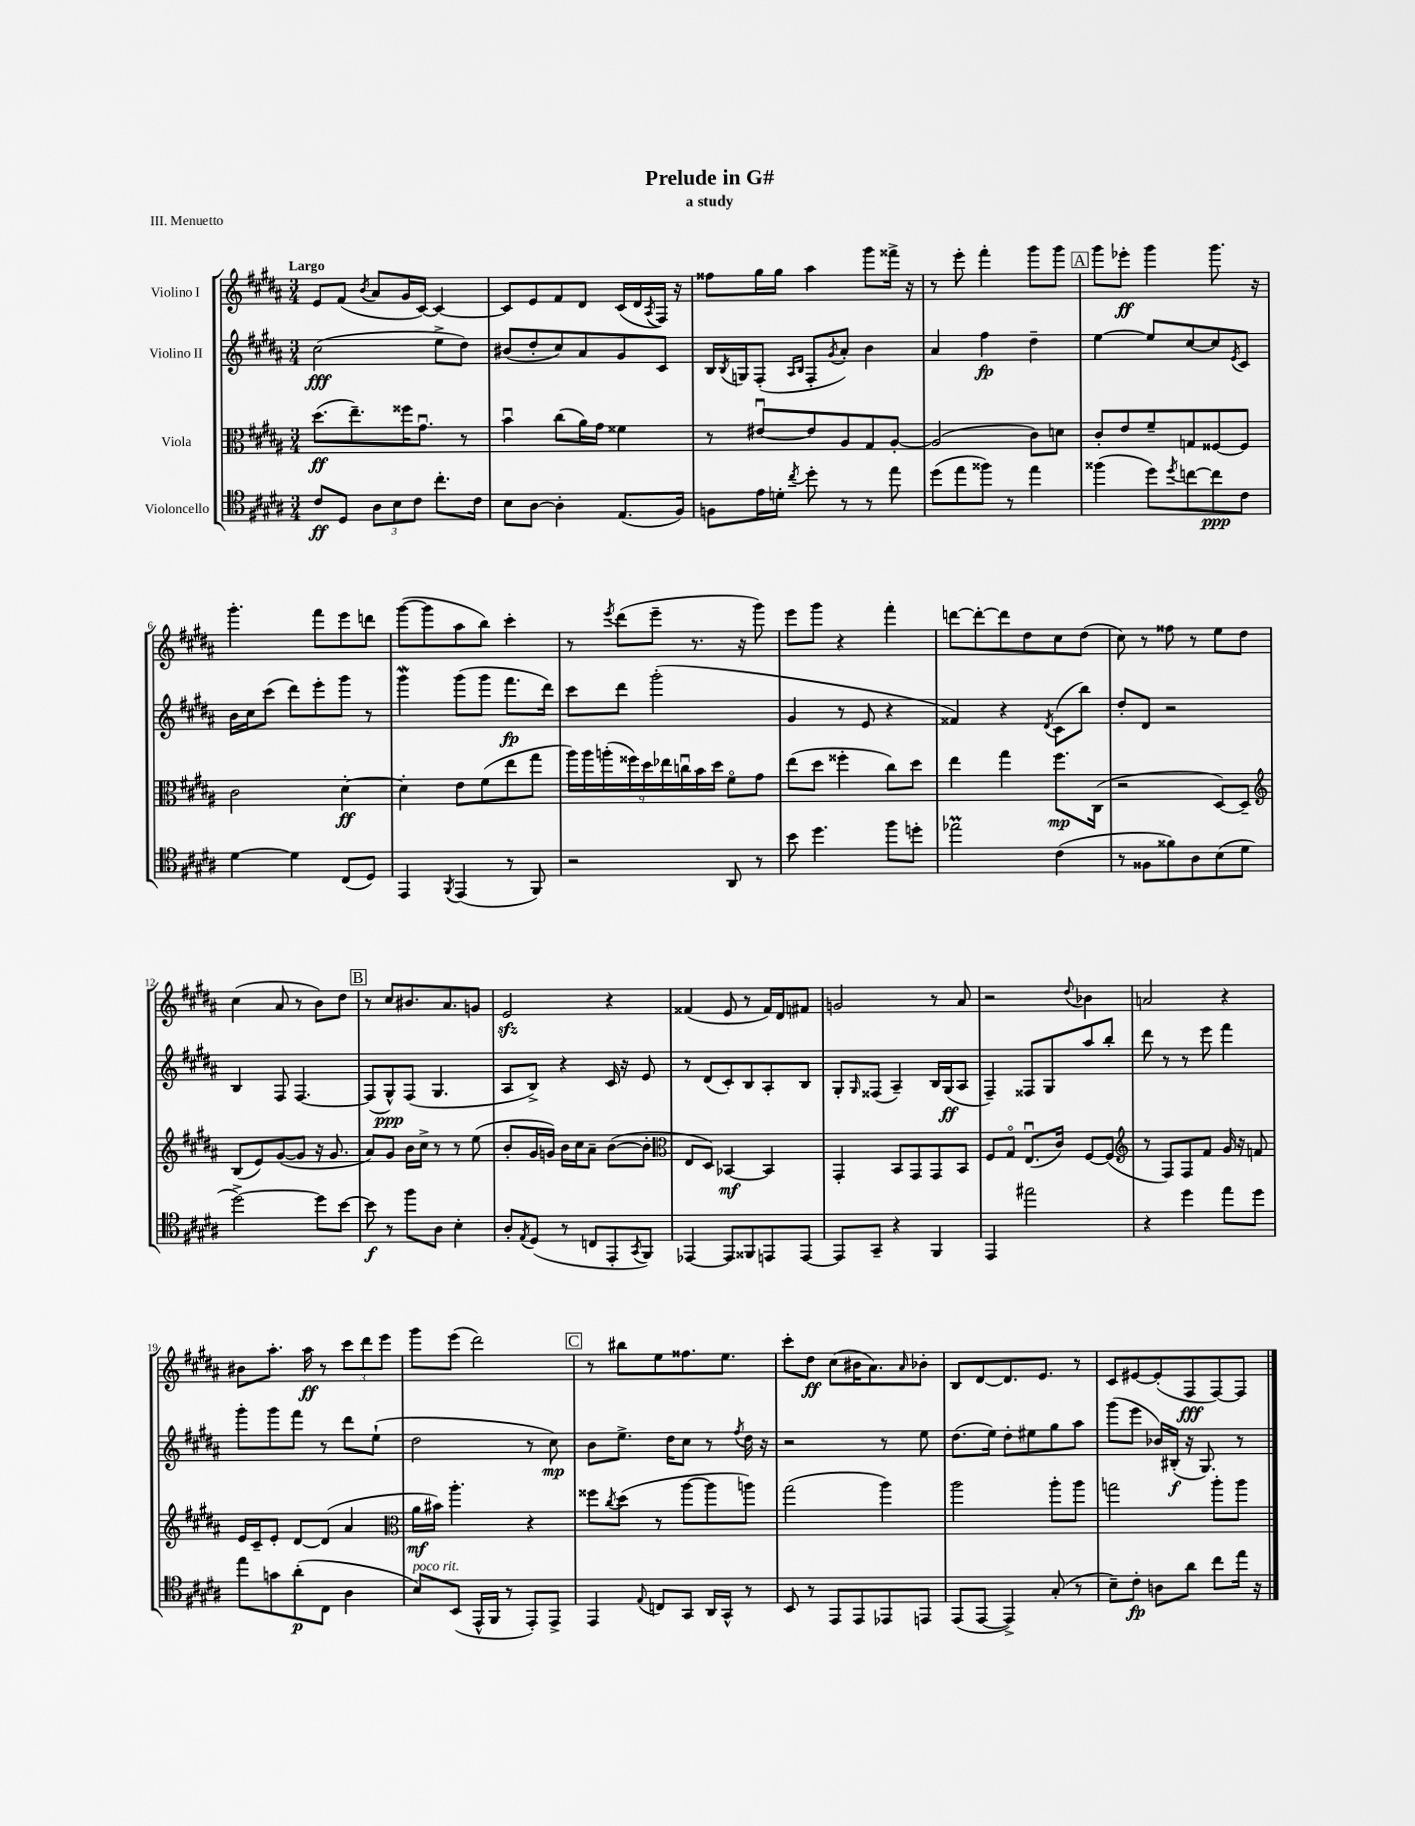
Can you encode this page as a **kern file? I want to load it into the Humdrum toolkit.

**kern	**dynam	**kern	**dynam	**kern	**dynam	**kern	**dynam
*part4	*part4	*part3	*part3	*part2	*part2	*part1	*part1
*staff4	*staff4	*staff3	*staff3	*staff2	*staff2	*staff1	*staff1
*I"Violoncello	*	*I"Viola	*	*I"Violino II	*	*I"Violino I	*
*clefC4	*	*clefC3	*	*clefG2	*	*clefG2	*
*k[f#c#g#d#a#]	*	*k[f#c#g#d#a#]	*	*k[f#c#g#d#a#]	*	*k[f#c#g#d#a#]	*
*M3/4	*	*M3/4	*	*M3/4	*	*M3/4	*
=1	=1	=1	=1	=1	=1	=1	=1
!	!	!	!	!	!	!LO:TX:a:B:t=Largo	!
8c#/L	ff	(8.dd#\L	ff	(2cc#\	fff	8e/L	.
8D#/J	.	.	.	.	.	(8f#/J	.
.	.	8.ee~\)	.	.	.	.	.
.	.	.	.	.	.	8qb/	.
12A#\L	.	.	.	.	.	8a#/L	.
12B\	.	.	.	.	.	.	.
.	.	16ff##X\K	.	.	.	16g#/L	.
12c#\J	.	.	.	.	.	.	.
.	.	8.g#u\J	.	.	.	[16c#/JJ)	.
8.cc#'\L	.	.	.	8ee^\L	.	4c#/_	.
.	.	8r	.	8dd#\J)	.	.	.
16c#\Jk	.	.	.	.	.	.	.
=2	=2	=2	=2	=2	=2	=2	=2
8B\L	.	4bu\	.	(8b#X/L	.	8c#/L]	.
[8A#\J	.	.	.	8dd#'/	.	8e/	.
4A#'\]	.	(8cc#\L	.	8cc#/)	.	8f#/	.
.	.	16a#\L)	.	8a#/	.	8d#/J	.
.	.	16g#\JJ	.	.	.	.	.
(8.E/L	.	4f##X\	.	8g#/	.	(16c#/LL	.
.	.	.	.	.	.	16d#/	.
.	.	.	.	.	.	8qA#/	.
.	.	.	.	8c#/J	.	16F#/JJ)	.
16F#/Jk)	.	.	.	.	.	16r	.
=3	=3	=3	=3	=3	=3	=3	=3
8Fn\L	.	8r	.	16B/LL	.	8ff##X\L	.
.	.	.	.	8qB/	.	.	.
.	.	.	.	16Gn/J	.	.	.
16e\L	.	[8e#Xu/L	.	(8F#'/J	.	16gg#\L	.
16dn'\JJ	.	.	.	.	.	16gg#\JJ	.
.	.	.	.	16qqA#/LL	.	.	.
8qcc#/	.	.	.	16qqB/JJ	.	.	.
8dd#'\	.	8e#/]	.	8F#'/L	.	4aa#\	.
.	.	.	.	8qg#/	.	.	.
8r	.	8A#/	.	8a#'/J)	.	.	.
8r	.	8G#/	.	4b\	.	8ggg#\L	.
8ee\	.	[8A#'/J	.	.	.	16fff##X^\Jk	.
.	.	.	.	.	.	16r	.
=4	=4	=4	=4	=4	=4	=4	=4
(8dd#\L	.	(2A#/]	.	4a#/	.	8r	.
8ee\	.	.	.	.	.	8eee'\	.
8ff##X\J)	.	.	.	4ff#\	fp	4fff#'\	.
8r	.	.	.	.	.	.	.
4ee\	.	8c#\L)	.	4dd#~\	.	8ggg#\L	.
.	.	8dn\J	.	.	.	8ggg#\J	.
!!LO:REH:place=s1:t=A
=5	=5	=5	=5	=5	=5	=5	=5
(4ff##X\	.	8c#'/L	.	[4ee\	.	8ggg#\L	.
.	.	8e/	.	.	.	8eee-X'\J	ff
8dd#\L)	.	8f#~/	.	8ee/L]	.	4ggg#\	.
8qdd#/	.	.	.	.	.	.	.
[8ccn\	.	8Gn/	.	[8cc#/	.	.	.
8cc\]	ppp	[8F##X/	.	8cc#/]	.	8.ggg#\	.
.	.	.	.	8qe/	.	.	.
8c#\J	.	8F##/J]	.	8c#/J	.	.	.
.	.	.	.	.	.	16r	.
!!LO:LB:g=z
=6	=6	=6	=6	=6	=6	=6	=6
[4d#\	.	2c#\	.	16b\LL	.	4.ggg#'\	.
.	.	.	.	16cc#\J	.	.	.
.	.	.	.	(8ccc#\J	.	.	.
4d#\]	.	.	.	8ddd#\L)	.	.	.
.	.	.	.	8eee'\	.	8fff#\L	.
(8C#/L	.	[4d#'\	ff	8ggg#\J	.	8eee\	.
8D#/J)	.	.	.	8r	.	8dddn\J	.
=7	=7	=7	=7	=7	=7	=7	=7
4EE/	.	4d#'\]	.	4ggg#W\	.	([8ggg#\L	.
.	.	.	.	.	.	8ggg#\]	.
8qFF#/	.	.	.	.	.	.	.
(4EE/	.	8e\L	.	(8ggg#\L	.	8aa#\	.
.	.	(8f#\	.	8ggg#\J	.	8bb\J)	.
8r	.	8ee\	.	8.fff#\L	fp	4ccc#'\	.
8FF#/)	.	8gg#\J	.	.	.	.	.
.	.	.	.	16ddd#\Jk)	.	.	.
=8	=8	=8	=8	=8	=8	=8	=8
2r	.	18aa#\LL)	.	8ccc#\L	.	8r	.
.	.	18aa#\	.	.	.	.	.
.	.	(18aan'\	.	.	.	.	.
.	.	.	.	.	.	8qeee/	.
.	.	.	.	8ddd#\J	.	(8ddd#\L	.
.	.	18ff##X\)	.	.	.	.	.
.	.	18dd#\	.	.	.	.	.
.	.	.	.	(2ggg#'\	.	8eee~\J	.
.	.	18ee-X\	.	.	.	.	.
.	.	18ccnu\	.	.	.	.	.
.	.	.	.	.	.	8.r	.
.	.	18b\	.	.	.	.	.
.	.	18dd#\JJ	.	.	.	.	.
8AA#/	.	8f#\L	.	.	.	.	.
.	.	.	.	.	.	16r	.
8r	.	8g#\J	.	.	.	8ggg#\)	.
=9	=9	=9	=9	=9	=9	=9	=9
8b\	.	(8ee\L	.	4g#/	.	8eee\L	.
4.dd#\	.	8dd#\J	.	.	.	8ggg#\J	.
.	.	4ff##X'\	.	8r	.	4r	.
.	.	.	.	8e/	.	.	.
8ff#\L	.	8cc#\L)	.	4r	.	4fff#'\	.
8ddn'\J	.	8dd#\J	.	.	.	.	.
=10	=10	=10	=10	=10	=10	=10	=10
2ee-XM\	.	4ee\	.	4f##X/)	.	[8dddn\L	.
.	.	.	.	.	.	8ddd'\_	.
.	.	4gg#\	.	4r	.	8ddd\]	.
.	.	.	.	.	.	8dd#\	.
.	.	.	.	8qd#/	.	.	.
(4c#\	.	8.ff#\L	mp	(8c#\L	.	8cc#\	.
.	.	.	.	8bb\J)	.	(8dd#\J	.
.	.	(16C#\Jk	.	.	.	.	.
=11	=11	=11	=11	=11	=11	=11	=11
8r	.	2r	.	8dd#'/L	.	8cc#\)	.
8F##X\L	.	.	.	8d#/J	.	8r	.
8f##X\)	.	.	.	2r	.	8ff##X\	.
8A#\	.	.	.	.	.	8r	.
(8B\	.	[8D#/L)	.	.	.	8ee\L	.
8d#\J	.	8D#~/J]	.	.	.	8dd#\J	.
!!LO:LB:g=z
=12	=12	=12	=12	=12	=12	=12	=12
*	*	*clefG2	*	*	*	*	*
[2dd#^\)	.	(8B/L	.	4B/	.	(4cc#\	.
.	.	8e/)	.	.	.	.	.
.	.	([8g#/	.	8F#/	.	8a#/	.
.	.	8g#/J]	.	[4.F#/	.	8r	.
8dd#\L]	.	16r	.	.	.	8b\L)	.
.	.	8.g#/	.	.	.	.	.
[8b\J	.	.	.	.	.	8dd#\J	.
!!LO:REH:place=s1:t=B
=13	=13	=13	=13	=13	=13	=13	=13
8b\]	f	8a#/L)	.	(8F#/L]	.	8r	.
8r	.	8g#/J	.	8G#^^/)	ppp	8cc#/L	.
8ff#\L	.	16b\LL	.	(8F#/J	.	8.b#X/	.
.	.	16cc#^\JJ	.	.	.	.	.
8A#\J	.	8r	.	4.G#/	.	.	.
.	.	.	.	.	.	8.a#/	.
4B'\	.	8r	.	.	.	.	.
.	.	(8ee\	.	.	.	8gn/J	.
=14	=14	=14	=14	=14	=14	=14	=14
8A#'/L	.	8b'/L	.	8A#/L	.	2ezz/	.
8qE/	.	.	.	.	.	.	.
(8D#/J	.	16g#/L	.	8B^/J)	.	.	.
.	.	16gn/JJ)	.	.	.	.	.
8r	.	16b\LL	.	4r	.	.	.
.	.	16cc#\J	.	.	.	.	.
8Cn/L	.	8a#~\J	.	.	.	.	.
8EE'/	.	([8b\L	.	16c#/	.	4r	.
.	.	.	.	16r	.	.	.
8qGG#/	.	.	.	.	.	.	.
8FF#/J)	.	8b'\J]	.	8e/	.	.	.
=15	=15	=15	=15	=15	=15	=15	=15
*	*	*clefC3	*	*	*	*	*
[4EE-X/	.	8E/L	.	8r	.	(4f##X/	.
.	.	8D#/J)	.	(8d#/L	.	.	.
8EE-/L]	.	[4BB-X/	mf	8c#'/)	.	8e/	.
8FF##X/	.	.	.	8B/	.	8r	.
8EEn/	.	4BB-/]	.	8A#'/	.	16f##/LL)	.
.	.	.	.	.	.	16d#/J	.
[8EE/J	.	.	.	8B/J	.	8f#X/J	.
=16	=16	=16	=16	=16	=16	=16	=16
8EE/L]	.	4GG#'/	.	8G#'/L	.	2gn/	.
.	.	.	.	16qqG#/	.	.	.
8GG#~/J	.	.	.	(8F##X/J	.	.	.
4r	.	8BB/L	.	4A#~/)	.	.	.
.	.	8GG#/	.	.	.	.	.
4FF#/	.	8GG#/	.	16B/LL	.	8r	.
.	.	.	.	(16G#/J	ff	.	.
.	.	8BB/J	.	8A#/J	.	8a#/	.
=17	=17	=17	=17	=17	=17	=17	=17
4EE/	.	8F#/L	.	4F#~/)	.	2r	.
.	.	8G#/J	.	.	.	.	.
2ee#X\	.	(8.Eu/L	.	8F##X/L	.	.	.
.	.	.	.	8G#/	.	.	.
.	.	16c#/Jk)	.	.	.	.	.
.	.	.	.	.	.	8qqdd#/	.
.	.	[8F#/L	.	8aa#/	.	4b-X\	.
.	.	(8F#/J]	.	8bb'/J	.	.	.
=18	=18	=18	=18	=18	=18	=18	=18
*	*	*clefG2	*	*	*	*	*
4r	.	8r	.	8ddd#\	.	2an/	.
.	.	8F#/L)	.	8r	.	.	.
4dd#\	.	8F#/	.	8r	.	.	.
.	.	8f#/J	.	8eee\	.	.	.
8ee\L	.	16g#/	.	4fff#\	.	4r	.
.	.	16r	.	.	.	.	.
8dd#\J	.	8fn/	.	.	.	.	.
!!LO:LB:g=z
=19	=19	=19	=19	=19	=19	=19	=19
8ee\L	.	16e/LL	.	8ggg#'\L	.	8b#X\L	.
.	.	16c#~/J	.	.	.	.	.
8gn\	.	8e'/J	.	8ggg#\	.	8.aa#'\J	.
(8a#'\	p	[8d#/L	.	8fff#\J	.	.	.
.	.	.	.	.	.	16aa#\	ff
8C#\J	.	(8d#/J]	.	8r	.	8r	.
4A#\	.	4a#/	.	8ddd#\L	.	12ccc#\L	.
.	.	.	.	.	.	12ddd#\	.
.	.	.	.	(8ee`\J	.	.	.
.	.	.	.	.	.	12eee\J	.
=20	=20	=20	=20	=20	=20	=20	=20
*	*	*clefC3	*	*	*	*	*
!LO:TX:a:i:t=poco rit.	!	!	!	!	!	!	!
8B/L)	.	16a#\LL	mf	2dd#\	.	8ggg#\L	.
.	.	16b#X\JJ)	.	.	.	.	.
(8BB/J	.	4.aa#'\	.	.	.	(8eee\J	.
16EE^^/LL	.	.	.	.	.	2ddd#\)	.
16FF#/JJ	.	.	.	.	.	.	.
8r	.	.	.	.	.	.	.
8EE'/L)	.	4r	.	8r	.	.	.
8EE^/J	.	.	.	8cc#\)	mp	.	.
!!LO:REH:place=s1:t=C
=21	=21	=21	=21	=21	=21	=21	=21
4EE/	.	8ff##X\L	.	8b\L	.	8r	.
.	.	8qcc#/	.	.	.	.	.
.	.	(8dd#\J	.	8.ee^\J	.	8bb#X\L	.
8qqE/	.	.	.	.	.	.	.
8Cn/L	.	8r	.	.	.	8ee\	.
.	.	.	.	16dd#\KL	.	.	.
8GG#/J	.	[8aa#\L	.	8cc#\J	.	8.ff##X\	.
16AA#/LL	.	8aa#\]	.	8r	.	.	.
16GG#^^/JJ	.	.	.	.	.	8.ee\J	.
.	.	.	.	8qff#/	.	.	.
8r	.	8aan\J)	.	16dd#\	.	.	.
.	.	.	.	16r	.	.	.
=22	=22	=22	=22	=22	=22	=22	=22
8BB/	.	(2gg#\	.	2r	.	8ccc#'\L	.
8r	.	.	.	.	.	8dd#\J	ff
8EE/L	.	.	.	.	.	(8cc#\L	.
8EE/	.	.	.	.	.	16b#X\K	.
.	.	.	.	.	.	8.a#\)	.
8EE-X/	.	4aa#\)	.	8r	.	.	.
.	.	.	.	.	.	16qqa#/	.
8EEn/J	.	.	.	8ee\	.	8b-X'\J	.
=23	=23	=23	=23	=23	=23	=23	=23
(8EE/L	.	2aa#\	.	(8.dd#\L	.	8B/L	.
[8EE/J	.	.	.	.	.	[8d#/	.
.	.	.	.	16ee\Jk)	.	.	.
4EE^/])	.	.	.	8dd#'\L	.	8.d#/]	.
.	.	.	.	8ee#X\	.	.	.
.	.	.	.	.	.	8.e/J	.
(8G#'/	.	8aa#'\L	.	8gg#\	.	.	.
8r	.	8aa#\J	.	8aa#\J	.	8r	.
=24	=24	=24	=24	=24	=24	=24	=24
8B~\L)	.	2ggn\	.	(8ggg#\L	.	8c#/L	.
8c#'\J	fp	.	.	8eee\J	.	[8e#X/	.
8An\L	.	.	.	16b-X/LL)	.	(8e#'/]	.
.	.	.	.	(16B#X'/JJ	f	.	.
8a#\J	.	.	.	16r	.	8F#/	fff
.	.	.	.	8.G#/)	.	.	.
8cc#\L	.	8aa#'\L	.	.	.	[8F#/)	.
16ee\Jk	.	8aa#\J	.	8r	.	8F#/J]	.
16r	.	.	.	.	.	.	.
==	==	==	==	==	==	==	==
*-	*-	*-	*-	*-	*-	*-	*-
